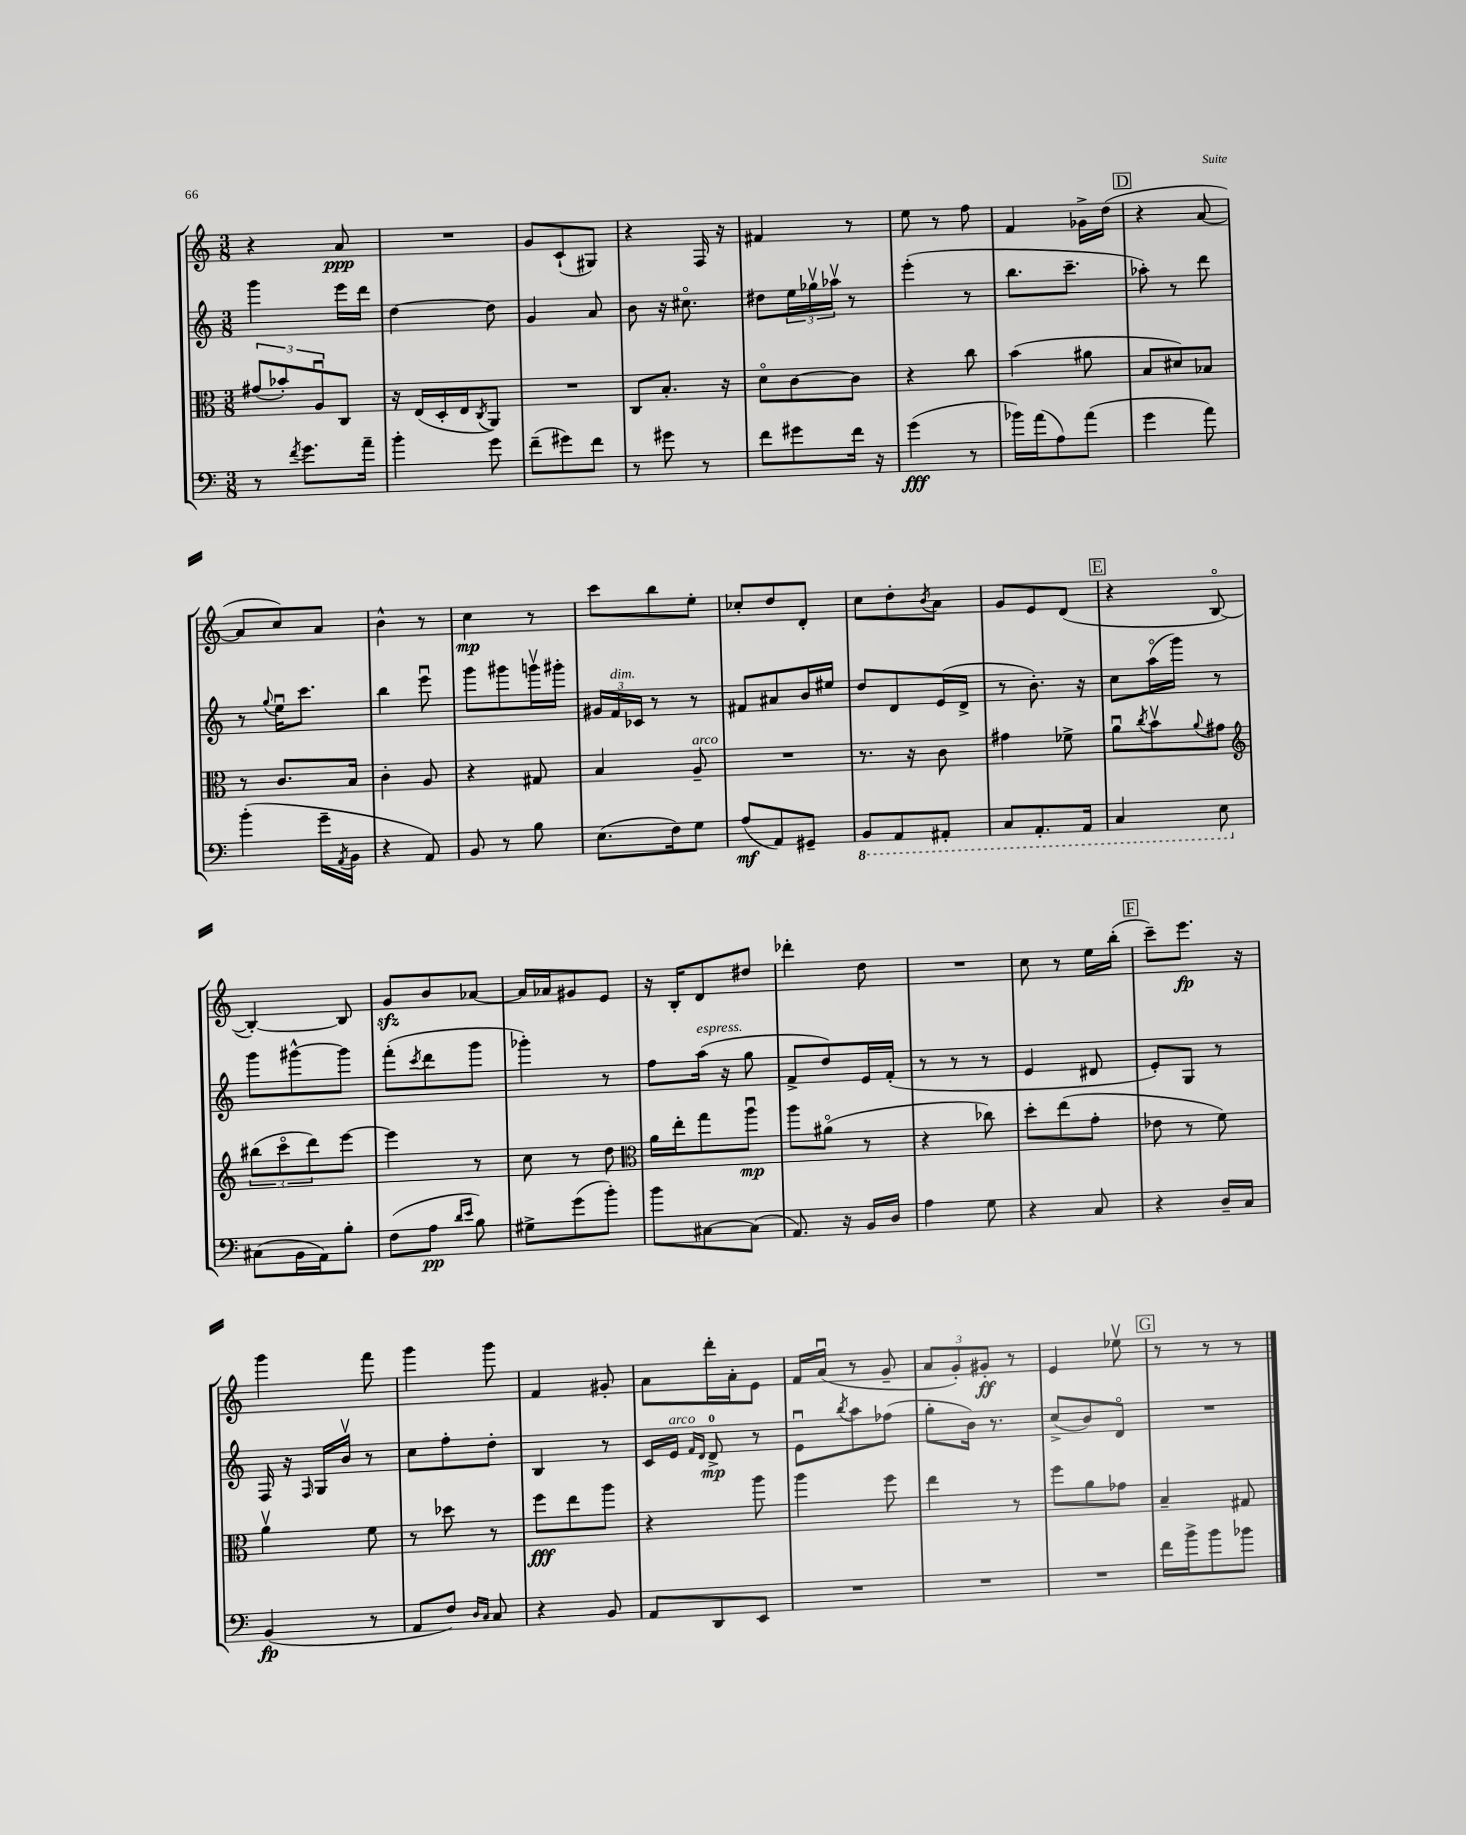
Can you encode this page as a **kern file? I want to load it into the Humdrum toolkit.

**kern	**dynam	**kern	**dynam	**kern	**dynam	**kern	**dynam
*part4	*part4	*part3	*part3	*part2	*part2	*part1	*part1
*staff4	*staff4	*staff3	*staff3	*staff2	*staff2	*staff1	*staff1
*clefF4	*	*clefC3	*	*clefG2	*	*clefG2	*
*k[]	*	*k[]	*	*k[]	*	*k[]	*
*M3/8	*	*M3/8	*	*M3/8	*	*M3/8	*
=16	=16	=16	=16	=16	=16	=16	=16
8r	.	(12g#X/L	.	4ggg\	.	4r	.
.	.	12b-X'/)	.	.	.	.	.
8qf/	.	.	.	.	.	.	.
8.g\L	.	.	.	.	.	.	.
.	.	12Au/	.	.	.	.	.
.	.	8C/J	.	16eee\LL	.	8a/	ppp
16a~\Jk	.	.	.	16ddd\JJ	.	.	.
=17	=17	=17	=17	=17	=17	=17	=17
4b'\	.	16r	.	[4dd\	.	4.r	.
.	.	(16E/LL	.	.	.	.	.
.	.	16D'/	.	.	.	.	.
.	.	16E/J	.	.	.	.	.
.	.	8qC/	.	.	.	.	.
8g\	.	8AA/J)	.	8dd\]	.	.	.
=18	=18	=18	=18	=18	=18	=18	=18
(8f~\L	.	4.r	.	4g/	.	8g/L	.
8g#X\)	.	.	.	.	.	(8c`/	.
8f\J	.	.	.	8a/	.	8G#X/J)	.
=19	=19	=19	=19	=19	=19	=19	=19
8r	.	8C/L	.	8b\	.	4r	.
8g#X\	.	8.B'/J	.	16r	.	.	.
.	.	.	.	8.cc#X\	.	.	.
8r	.	.	.	.	.	16F/	.
.	.	16r	.	.	.	16r	.
=20	=20	=20	=20	=20	=20	=20	=20
8f\L	.	8d\L	.	8dd#X\L	.	4f#X/	.
8g#X\	.	[8c\	.	24ee\L	.	.	.
.	.	.	.	24gg-Xv\	.	.	.
.	.	.	.	24aa-Xv\JJ	.	.	.
16f\Jk	.	8c\J]	.	8r	.	8r	.
16r	.	.	.	.	.	.	.
=21	=21	=21	=21	=21	=21	=21	=21
(4g\	fff	4r	.	(4eee'\	.	8ee\	.
.	.	.	.	.	.	8r	.
8r	.	8cc\	.	8r	.	8ff\	.
=22	=22	=22	=22	=22	=22	=22	=22
16b-X\LL)	.	(4b\	.	8.bb\L	.	4f/	.
(16a\J	.	.	.	.	.	.	.
8A\)	.	.	.	.	.	.	.
.	.	.	.	8.ccc~\J	.	.	.
(8a\J	.	8a#X\	.	.	.	16g-X^\LL	.
.	.	.	.	.	.	(16dd\JJ	.
!!LO:REH:place=s1:t=D
=23	=23	=23	=23	=23	=23	=23	=23
4g\	.	8B/L	.	8aa-X'\)	.	4r	.
.	.	8d#X/)	.	8r	.	.	.
8a\)	.	8B-X/J	.	8ddd\	.	[8a/	.
!!LO:LB:g=z
=24	=24	=24	=24	=24	=24	=24	=24
(4b'\	.	8r	.	8r	.	8a/L]	.
.	.	.	.	8qqgg/	.	.	.
.	.	8.c/L	.	16eeu\KL	.	8cc/)	.
.	.	.	.	8.ccc\J	.	.	.
16g~\LL	.	.	.	.	.	8a/J	.
8qAA/	.	.	.	.	.	.	.
16BB\JJ	.	16B/Jk	.	.	.	.	.
=25	=25	=25	=25	=25	=25	=25	=25
4r	.	4c'\	.	4bb\	.	4b^^\	.
8AA/)	.	8A/	.	8eeeu\	.	8r	.
=26	=26	=26	=26	=26	=26	=26	=26
8BB/	.	4r	.	8ggg\L	.	4cc\	mp
8r	.	.	.	8ggg#X\	.	.	.
8B\	.	8G#X/	.	16gggnv\L	.	8r	.
.	.	.	.	16ggg#X'\JJ	.	.	.
=27	=27	=27	=27	=27	=27	=27	=27
(8.E\L	.	4B/	.	24g#X/LL	.	8ccc\L	.
!	!	!	!	!LO:TX:a:i:t=dim.	!	!	!
.	.	.	.	24f/	.	.	.
.	.	.	.	24c-X/JJ	.	.	.
.	.	.	.	8r	.	8bb\	.
16F\k)	.	.	.	.	.	.	.
!	!	!LO:TX:a:i:t=arco	!	!	!	!	!
8G\J	.	8A~/	.	8r	.	8ee'\J	.
=28	=28	=28	=28	=28	=28	=28	=28
(8A/L	mf	4.r	.	8f#X/L	.	8cc-X'/L	.
8AA/)	.	.	.	8a#X/	.	8dd/	.
8GG#X~/J	.	.	.	16b/L	.	8d'/J	.
.	.	.	.	16ee#X/JJ	.	.	.
=29	=29	=29	=29	=29	=29	=29	=29
*8ba	*	*	*	*	*	*	*
8BBB/L	.	8.r	.	8dd/L	.	8cc\L	.
8AAA/	.	.	.	8d/	.	8dd'\	.
.	.	16r	.	.	.	.	.
.	.	.	.	.	.	8qb/	.
8AAA#X'/J	.	8c\	.	(16e/L	.	8a\J	.
.	.	.	.	16d^/JJ	.	.	.
=30	=30	=30	=30	=30	=30	=30	=30
8CC/L	.	4g#X\	.	8r	.	8g/L	.
8.AAA'/	.	.	.	8.b'\)	.	8e/	.
.	.	8f-X^\	.	.	.	(8d/J	.
16AAA/Jk	.	.	.	16r	.	.	.
!!LO:REH:place=s1:t=E
=31	=31	=31	=31	=31	=31	=31	=31
4CC/	.	8au\L	.	8cc\L	.	4r	.
.	.	8qcc/	.	.	.	.	.
.	.	8bv\	.	(16aa\L	.	.	.
.	.	.	.	16ggg\JJ)	.	.	.
.	.	8qqa/	.	.	.	.	.
8EE\	.	8g#X\J	.	8r	.	[8B/	.
!!LO:LB:g=z
=32	=32	=32	=32	=32	=32	=32	=32
*	*	*clefG2	*	*	*	*	*
*X8ba	*	*	*	*	*	*	*
(8C#X\L	.	(12bb#X\L	.	8ggg\L	.	4B'/_)	.
.	.	12ccc\	.	.	.	.	.
16BB\L	.	.	.	[8ggg#X^^\	.	.	.
.	.	12ddd\)	.	.	.	.	.
16AA\J)	.	.	.	.	.	.	.
8B'\J	.	[8eee\J	.	8ggg#\J]	.	8B/]	.
=33	=33	=33	=33	=33	=33	=33	=33
(8F\L	.	4eee\]	.	(8fff'\L	.	8gzz/L	.
.	.	.	.	8qccc/	.	.	.
8A\J	pp	.	.	8ddd\	.	8b/	.
16qqd/LL	.	.	.	.	.	.	.
16qqe/JJ	.	.	.	.	.	.	.
8B\)	.	8r	.	8ggg\J	.	[8a-X/J	.
=34	=34	=34	=34	=34	=34	=34	=34
8G#X^\L	.	8cc\	.	4ggg-X'\)	.	16a-/LL]	.
.	.	.	.	.	.	16a-X/J	.
(8g\	.	8r	.	.	.	8g#X/	.
8b'\J)	.	8dd\	.	8r	.	8e/J	.
=35	=35	=35	=35	=35	=35	=35	=35
*	*	*clefC3	*	*	*	*	*
8b\L	.	16a\LL	.	8ff\L	.	16r	.
.	.	16ee'\J	.	.	.	16B'/KL	.
!	!	!	!	!LO:TX:a:i:t=espress.	!	!	!
[8C#X\	.	8gg\	.	(16aa\Jk	.	8d/	.
.	.	.	.	16r	.	.	.
(8C#\J]	.	8aau\J	mp	8gg\	.	8dd#X/J	.
=36	=36	=36	=36	=36	=36	=36	=36
8.AA/)	.	8aa\L	.	8f^/L	.	4ddd-X'\	.
.	.	(8a#X\J	.	8dd/)	.	.	.
16r	.	.	.	.	.	.	.
16BB/LL	.	8r	.	16e/L	.	8dd\	.
16D/JJ	.	.	.	(16f'/JJ	.	.	.
=37	=37	=37	=37	=37	=37	=37	=37
4A\	.	4r	.	8r	.	4.r	.
.	.	.	.	8r	.	.	.
8G\	.	8cc-X\)	.	8r	.	.	.
=38	=38	=38	=38	=38	=38	=38	=38
4r	.	8dd'\L	.	4e/	.	8cc\	.
.	.	(8ee\	.	.	.	8r	.
8C/	.	8g'\J	.	8d#X/	.	16ee\LL	.
.	.	.	.	.	.	(16bb'\JJ	.
!!LO:REH:place=s1:t=F
=39	=39	=39	=39	=39	=39	=39	=39
4r	.	8e-X\	.	8e'/L)	.	8ccc~\L)	.
.	.	8r	.	8G/J	.	8.eee\J	fp
16D~/LL	.	8f\)	.	8r	.	.	.
16C/JJ	.	.	.	.	.	16r	.
!!LO:LB:g=z
=40	=40	=40	=40	=40	=40	=40	=40
(4BB/	fp	4av\	.	16F/	.	4ggg\	.
.	.	.	.	16r	.	.	.
.	.	.	.	16qqF/	.	.	.
.	.	.	.	16G/LL	.	.	.
.	.	.	.	16bv/JJ	.	.	.
8r	.	8f\	.	8r	.	8fff\	.
=41	=41	=41	=41	=41	=41	=41	=41
8AA/L	.	8r	.	8cc\L	.	4ggg\	.
8F/J)	.	8dd-X\	.	8ff'\	.	.	.
16qqD/LL	.	.	.	.	.	.	.
16qqC/JJ	.	.	.	.	.	.	.
8C/	.	8r	.	8dd'\J	.	8ggg\	.
=42	=42	=42	=42	=42	=42	=42	=42
4r	.	8ff\L	fff	4B/	.	4f/	.
.	.	8ee\	.	.	.	.	.
8BB/	.	8aa\J	.	8r	.	8g#X'/	.
=43	=43	=43	=43	=43	=43	=43	=43
8AA/L	.	4r	.	16c/LL	.	8a\L	.
!	!	!	!	!LO:TX:a:i:t=arco	!	!	!
.	.	.	.	16e/JJ	.	.	.
.	.	.	.	16qqf/LL	.	.	.
.	.	.	.	16qqd/JJ	.	.	.
8DD/	.	.	.	8d^/	mp	16ddd'\L	.
.	.	.	.	.	.	16a'\J	.
8EE/J	.	8aa\	.	8r	.	8e\J	.
=44	=44	=44	=44	=44	=44	=44	=44
4.r	.	4aa\	.	8eu\L	.	16f/LL	.
.	.	.	.	.	.	(16au/JJ	.
.	.	.	.	8qbb/	.	.	.
.	.	.	.	8aa\	.	8r	.
.	.	8ff\	.	(8ff-X\J	.	8g~/	.
=45	=45	=45	=45	=45	=45	=45	=45
4.r	.	4ee\	.	8gg'\L	.	12a/L	.
.	.	.	.	.	.	12g'/)	.
.	.	.	.	16b\Jk)	.	.	.
.	.	.	.	.	.	12g#X'/J	ff
.	.	.	.	8.r	.	.	.
.	.	8r	.	.	.	8r	.
=46	=46	=46	=46	=46	=46	=46	=46
4.r	.	8ff\L	.	(8cc^/L	.	4e/	.
.	.	8a\	.	8b/)	.	.	.
.	.	8g-X\J	.	8d/J	.	8ee-Xv\	.
!!LO:REH:place=s1:t=G
=47	=47	=47	=47	=47	=47	=47	=47
16f\LL	.	4B~/	.	4.r	.	8r	.
16b^\J	.	.	.	.	.	.	.
8b\	.	.	.	.	.	8r	.
8b-X\J	.	8G#X/	.	.	.	8r	.
==	==	==	==	==	==	==	==
*-	*-	*-	*-	*-	*-	*-	*-
